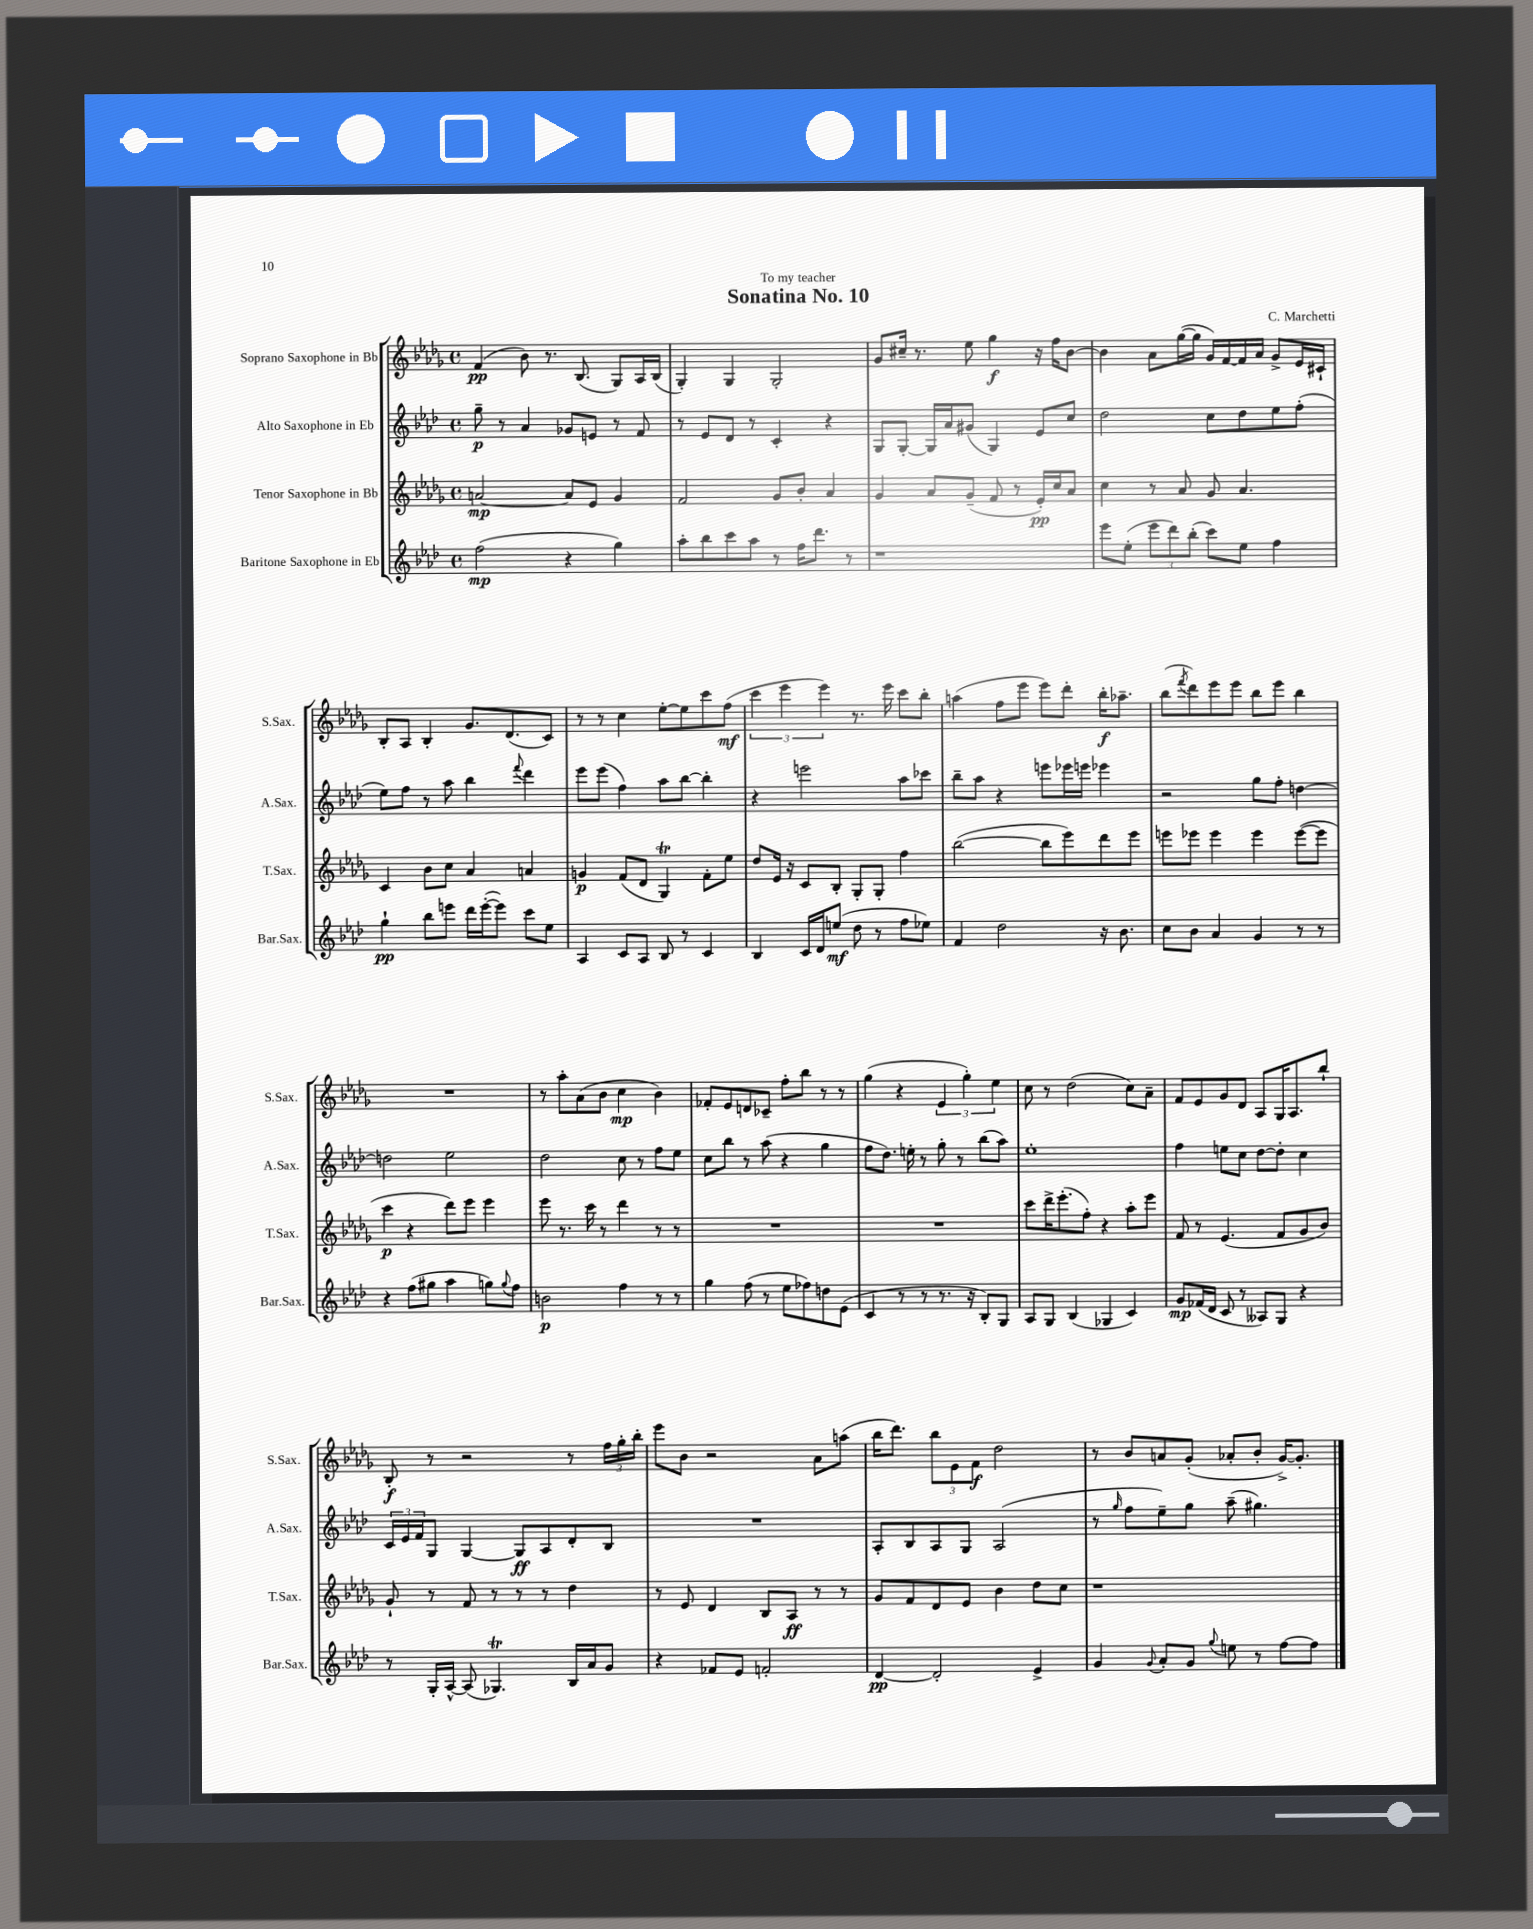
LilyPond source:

\header { title = "Sonatina No. 10" composer = "C. Marchetti" dedication = "To my teacher" }
<<
\new StaffGroup <<
\new Staff = "s0" \with { instrumentName = "Soprano Saxophone in Bb" shortInstrumentName = "S.Sax." } {
    \clef treble \key des \major \defaultTimeSignature \time 4/4
    f'4\pp( bes'8) r8. bes8.( ges8) aes16 bes16( |
    ges4-.) ges4 ges2-. |
    ges'8 cis''16-- r8. ees''8 ges''4\f r16 f''16 bes'8~ |
    bes'4 aes'8 ges''16~( ges''16 ges'16) f'16~ f'16 aes'16 ges'8-> ees'16 cis'16-! |
    bes8-. aes8 bes4-. ges'8. des'8.( c'8) |
    r8 r8 c''4 ees''8~-. ees''8 c'''8 f''8\mf( |
    \tuplet 3/2 { c'''4 ees'''4 ees'''4) } r8. ees'''16 c'''8 bes''8-. |
    a''4( f''8 ees'''8 ees'''8) des'''8-. bes''16-.\f aes''8.-- |
    bes''8( \acciaccatura { f'''8 } des'''8) ees'''8 ees'''8 bes''8 ees'''8 bes''4 |
    R1 |
    r8 aes''8-. aes'8( bes'8 c''4\mp bes'4) |
    fes'8-. ees'8 d'8 ces'8-- f''8-. bes''8 r8 r8 |
    ges''4( r4 \tuplet 3/2 { ees'4 ges''4-.) ees''4 } |
    c''8 r8 des''2( c''8) aes'8-- |
    f'8 ees'8 ges'8 des'8 aes8 ges16 aes8. bes''8-! |
    bes8-.\f r8 r2 r8 \tuplet 3/2 { f''16 ges''16-. bes''16-. } |
    ees'''8 bes'8 r2 aes'8 a''8( |
    bes''16 des'''8.) \tuplet 3/2 { bes''8 ees'8 f'8\f } des''2 |
    r8 bes'8 a'8 ges'8-.( aes'8-. bes'8-. ges'16~->) ges'8.-. \bar "|." |
}
\new Staff = "s1" \with { instrumentName = "Alto Saxophone in Eb" shortInstrumentName = "A.Sax." } {
    \clef treble \key aes \major \defaultTimeSignature \time 4/4
    g''8--\p r8 aes'4 ges'8 e'8 r8 f'8 |
    r8 ees'8 des'8 r8 c'4-. r4 |
    g8 g8~-. g16 aes'16 gis'8( g4) ees'8 c''8 |
    des''2 c''8 des''8 ees''8 f''8-.( |
    ees''8) f''8 r8 aes''8 bes''4 \appoggiatura { f'''8 } des'''4 |
    ees'''8 ees'''8( f''4) aes''8 bes''8~ bes''4-. |
    r4 e'''2 aes''8 ces'''8 |
    bes''8-- aes''8 r4 e'''8 ees'''16 e'''16 ees'''4 |
    r2 g''8 f''8-. d''4~ |
    d''2 ees''2 |
    des''2 c''8 r8 f''8 ees''8 |
    c''8 bes''8 r8 aes''8( r4 g''4 |
    f''8 des''8.) e''16-. r8 g''8-. r8 bes''8( aes''8) |
    ees''1-. |
    f''4 e''8 c''8 des''8~ des''8-. c''4 |
    \tuplet 3/2 { c'16 ees'16 f'16 } g8 g4~ g8\ff aes8 des'8-. bes8 |
    R1 |
    aes8-. bes8 aes8 g8 aes2( |
    r8 \grace { g''16 } f''8 ees''8--) g''8 aes''8--( gis''4.) \bar "|." |
}
\new Staff = "s2" \with { instrumentName = "Tenor Saxophone in Bb" shortInstrumentName = "T.Sax." } {
    \clef treble \key des \major \defaultTimeSignature \time 4/4
    a'2~\mp a'8 ees'8 ges'4 |
    f'2 ges'8 bes'8-. aes'4 |
    ges'4 aes'8 ges'8--( f'8 r8 ees'16-.\pp) c''16 aes'8 |
    c''4 r8 aes'8 ges'8 aes'4. |
    c'4 bes'8 c''8 aes'4 a'4 |
    g'4\p f'8( des'8 ges4\trill) f'8-. ees''8 |
    des''8 ees'16 r16 c'8 bes8-. ges8-. ges8-. f''4 |
    bes''2~( bes''8 ees'''8) des'''8 ees'''8 |
    e'''8 ees'''8 ees'''4 ees'''4 ees'''8~( ees'''8 |
    c'''4\p r4 des'''8) ees'''8 ees'''4 |
    ees'''8 r8. c'''16 r8 des'''4 r8 r8 |
    R1 |
    R1 |
    c'''8 des'''16-> ees'''8.-.( f''8-.) r4 aes''8-. ees'''8 |
    f'8 r8 ees'4.( f'8 ges'8 bes'8) |
    ges'8-! r8 f'8 r8 r8 r8 des''4 |
    r8 ees'8 des'4 bes8 aes8\ff r8 r8 |
    ges'8 f'8 des'8 ees'8 bes'4 des''8 c''8 |
    r1 \bar "|." |
}
\new Staff = "s3" \with { instrumentName = "Baritone Saxophone in Eb" shortInstrumentName = "Bar.Sax." } {
    \clef treble \key aes \major \defaultTimeSignature \time 4/4
    f''2\mp( r4 g''4) |
    aes''8-. bes''8 c'''8 aes''8 r8 f''16 des'''8. r8 |
    r1 |
    ees'''8 ees''8-.( \tuplet 3/2 { ees'''8 des'''8) bes''8-.( } c'''8) ees''8 f''4 |
    g''4-!\pp bes''8 e'''8 des'''16 e'''16~-.( e'''8) c'''8 ees''8 |
    aes4 c'8 aes8 bes8 r8 c'4 |
    bes4 c'16 des'16 e''8\mf( des''8 r8 f''8 ees''8) |
    f'4 des''2 r16 bes'8. |
    c''8 bes'8 aes'4 g'4 r8 r8 |
    r4 f''8( gis''8 aes''4 g''8) \appoggiatura { g''8 } f''8 |
    b'2\p f''4 r8 r8 |
    g''4 f''8( r8 ees''8 fes''8) d''8 ees'8( |
    c'4 r8 r8 r8. r16 bes8-.) g8 |
    aes8 g8 bes4( ges4 c'4) |
    g'8\mp fes'16( des'16 c'8 r8 aeses8) g8 r4 |
    r8 g16-. aes16~-^ aes8( ges4.\trill) bes16 aes'16 g'8 |
    r4 fes'8 ees'8 f'2-. |
    des'4~\pp des'2-. ees'4-> |
    g'4 \appoggiatura { g'8 } aes'8-. g'8 \appoggiatura { g''8 } e''8 r8 f''8~ f''8 \bar "|." |
}
>>
>>
\layout { \context { \Score \remove "Bar_number_engraver" } }
